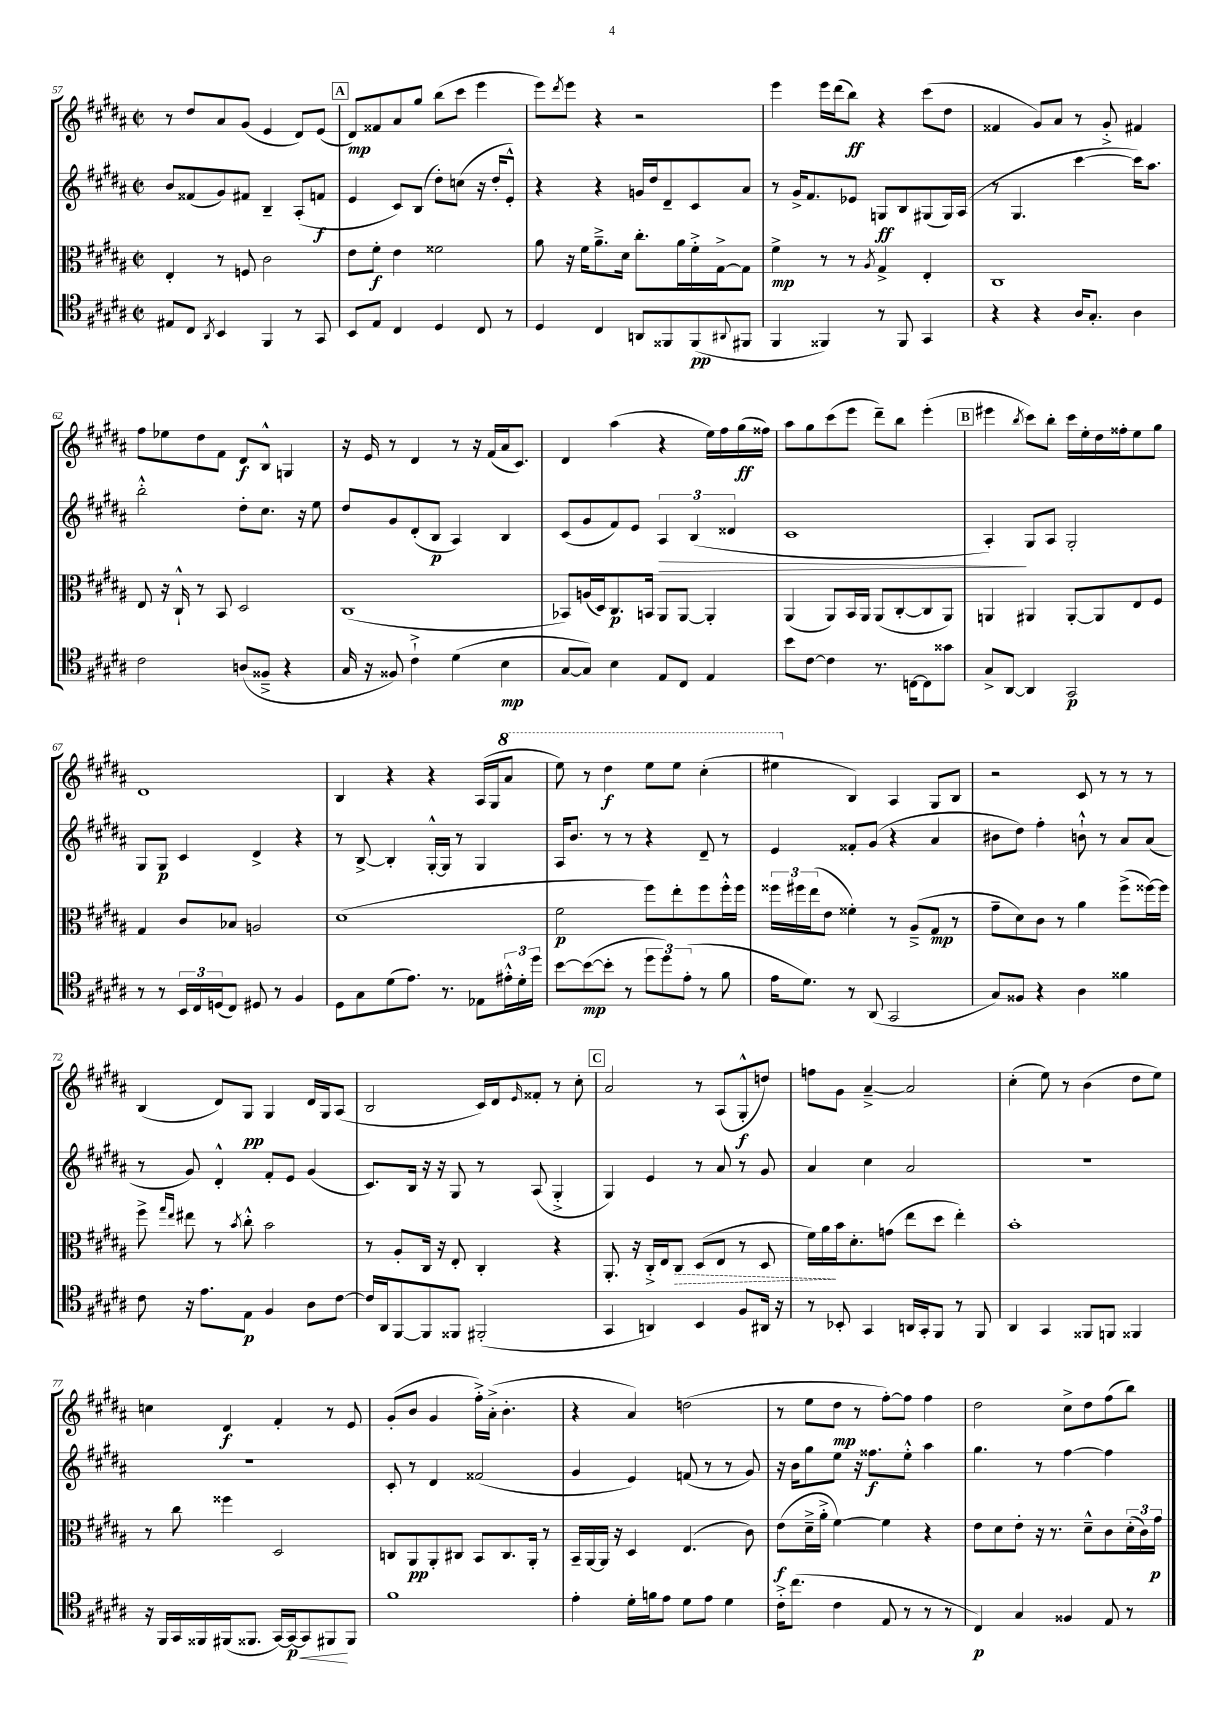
<<
\new StaffGroup <<
\new Staff = "s0" {
    \clef treble \key b \major \defaultTimeSignature \time 2/2
    r8 dis''8 ais'8 gis'8( e'4 dis'8) e'8( |
    \mark \markup { \box "A" } dis'8\mp) fisis'8 ais'8 gis''8 b''8( cis'''8 e'''4 |
    e'''8) \acciaccatura { dis'''8 } e'''8 r4 r2 |
    e'''4 e'''16 dis'''16( b''8\ff) r4 cis'''8( dis''8 |
    fisis'4 gis'8) ais'8 r8 gis'8-.-> fis'4 |
    fis''8 ees''8 dis''8 fis'8 dis'8\f b8-^ g4 |
    r16 e'16 r8 dis'4 r8 r16 fis'16( ais'16 cis'8.) |
    dis'4 ais''4( r4 e''16) fis''16 gis''16\ff( fisis''16) |
    ais''8 gis''8 cis'''8( e'''8 dis'''8--) b''8 e'''4-.( |
    \mark \markup { \box "B" } eis'''4 \acciaccatura { b''8 } cis'''8) b''8-. cis'''16 e''16-. dis''16 fisis''16-. e''8 gis''8 |
    dis'1 |
    b4 r4 r4 ais16( gis16 \ottava #1 ais''8 |
    e'''8) r8 dis'''4\f e'''8 e'''8 cis'''4-.( |
    eis'''4 \ottava #0 b4) ais4 gis8 b8 |
    r2 cis'8 r8 r8 r8 |
    b4( dis'8) gis8\pp gis4 dis'16 gis16 ais8( |
    b2 cis'16) dis'16 \grace { e'16 } fisis'8-. r8 cis''8-. |
    \mark \markup { \box "C" } ais'2 r8 ais8( gis8-.-^\f d''8) |
    f''8 gis'8 ais'4~---> ais'2 |
    cis''4-.( e''8) r8 b'4( dis''8 e''8) |
    c''4 dis'4\f fis'4-. r8 e'8 |
    gis'8-.( b'8 gis'4 fis''16-.->) ais'16-.->( b'4.-. |
    r4 ais'4) d''2( |
    r8 e''8 dis''8\mp r8 fis''8~-.) fis''8 fis''4 |
    dis''2 cis''8-> dis''8 fis''8( b''8) \bar "|." |
}
\new Staff = "s1" {
    \clef treble \key b \major \defaultTimeSignature \time 2/2
    b'8 fisis'8( gis'8) fis'8 b4-- ais8-.( f'8\f |
    \mark \markup { \box "A" } e'4 cis'8) b8( dis''8-.) c''8( r16 dis''16-. e'8-.-^) |
    r4 r4 g'16 dis''16 dis'8-- cis'8 ais'8 |
    r8 gis'16-> fis'8. ees'8 g8\ff b8 gis8( gis16) ais16( |
    r8 gis4. cis'''4~ cis'''16) ais''8. |
    b''2-.-^ dis''8-. cis''8. r16 e''8 |
    dis''8 gis'8 dis'8-.( b8\p ais4) b4 |
    cis'8( gis'8 fis'8) e'8 \tuplet 3/2 { ais4\> b4( disis'4 } |
    cis'1 |
    \mark \markup { \box "B" } ais4-.\!) gis8 ais8 gis2-. |
    gis8 gis8\p cis'4 dis'4-> r4 |
    r8 b8~-> b4-. gis16~-.-^ gis16 r8 gis4 |
    ais16 b'8. r8 r8 r4 dis'8-- r8 |
    e'4 fisis'8-. gis'8( r4 ais'4 |
    bis'8 dis''8) fis''4-. b'8-!-^ r8 ais'8 ais'8( |
    r8 gis'8) dis'4-.-^ fis'8-. e'8 gis'4( |
    cis'8.) b16 r16 r16 gis8 r8 ais8( gis4-.-> |
    \mark \markup { \box "C" } gis4) e'4 r8 ais'8 r8 gis'8 |
    ais'4 cis''4 ais'2 |
    R1 |
    R1 |
    cis'8-. r8 dis'4 fisis'2( |
    gis'4 e'4) f'8( r8 r8 gis'8) |
    r16 b'16 gis''8 e''8 r16 fisis''8.\f e''8-.-^ ais''4 |
    gis''4. r8 fis''4~ fis''4 \bar "|." |
}
\new Staff = "s2" {
    \clef alto \key b \major \defaultTimeSignature \time 2/2
    e4-. r8 f8 cis'2 |
    \mark \markup { \box "A" } e'8 fis'8-.\f e'4 fisis'2 |
    ais'8 r16 fis'16 ais'8.---> dis'16 cis''8.-. ais'16 fis'16-.-> gis16~-> gis8 |
    fis'4->\mp r8 r8 \acciaccatura { ais8 } gis4-> e4-. |
    cis1 |
    e8 r16 cis16-!-^ r8 b,8 dis2 |
    cis1( |
    bes,8) a16( dis16) cis8.\p b,16 ais,8 ais,8~ ais,4-. |
    ais,4( ais,8) b,16 ais,16 ais,8( cis8~-. cis8 ais,8) |
    \mark \markup { \box "B" } a,4 ais,4 ais,8~-. ais,8 e8 fis8 |
    gis4 cis'8 bes8 a2 |
    dis'1( |
    fis'2\p fis''8) e''8-. fis''8 fis''16-.-^ fis''16 |
    \tuplet 3/2 { fisis''16 fis''16 e''16( } e'8 fisis'4-.) r8 ais8--->( gis8\mp r8 |
    gis'8-- dis'8) cis'8 r8 ais'4 fis''8->( fisis''16~) fisis''16 |
    fis''8-> \grace { gis''16 e''16 } eis''8 r8 \acciaccatura { b'8 } cis''8-.-^ b'2 |
    r8 ais8-. cis16 r16 e8-. cis4-. r4 |
    \mark \markup { \box "C" } ais,8.-. r16 cis16-.-> e16 \once \override Hairpin.style = #'dashed-line cis8\> dis8( e8 r8 dis8 |
    fis'16) ais'16\! b'16 dis'8.-. g'8( e''8 dis''8 e''4-.) |
    b'1-. |
    r8 cis''8 fisis''4 dis2 |
    c8 ais,8\pp ais,8-. cis8 b,8 cis8. ais,16-. r8 |
    b,16-- ais,16~ ais,16 r16 dis4 e4.( cis'8) |
    e'8\f( dis'16---> ais'16-.-> fis'4~) fis'4 r4 |
    e'8 dis'8 e'8-. r16 r8. dis'8---^ cis'8 \tuplet 3/2 { dis'16-.( cis'16) gis'16\p } \bar "|." |
}
\new Staff = "s3" {
    \clef tenor \key b \major \defaultTimeSignature \time 2/2
    eis8 cis8 \acciaccatura { ais,8 } b,4 fis,4 r8 gis,8 |
    \mark \markup { \box "A" } b,8 e8 cis4 dis4 cis8 r8 |
    dis4 cis4 a,8 fisis,8 fisis,8\pp( \appoggiatura { ais,8 } fis,8 |
    fis,4 fisis,4) r8 fisis,8 gis,4 |
    r4 r4 ais16 gis8.-. ais4 |
    cis'2 a8( fisis8---> r4 |
    gis16 r16 fisis8) cis'4-!-> dis'4( b4\mp |
    gis8~ gis8) b4 e8 cis8 e4 |
    b'8 cis'8~ cis'4 r8. c16~ c8 gisis'8 |
    \mark \markup { \box "B" } gis8-> ais,8~ ais,4 gis,2\p |
    r8 r8 \tuplet 3/2 { b,16 cis16 d16( } cis8) dis8 r8 fis4 |
    dis8 gis8 dis'8( e'8.) r8. ees8 \tuplet 3/2 { eis'16-.-^ dis'16-. dis''16 } |
    b'8~ b'8~\mp( b'8-. r8 \tuplet 3/2 { dis''8 dis''8) e'8-.( } r8 fis'8 |
    e'16 dis'8.) r8 ais,8( gis,2 |
    gis8) fisis8 r4 ais4 fisis'4 |
    cis'8 r16 e'8. e8\p fis4 ais8 cis'8~ |
    cis'16 ais,16 fis,8~ fis,8 fisis,8 fis,2-.( |
    \mark \markup { \box "C" } gis,4 a,4) b,4 fis8 ais,16 r16 |
    r8 bes,8-. gis,4 a,16 gis,16-. fis,8 r8 fis,8 |
    ais,4 gis,4 fisis,8 f,8 fisis,4 |
    r16 fis,16 gis,16 fisis,16 fis,16( fisis,8. gis,16~) gis,16~\p\< gis,8 fis,8\! fis,8 |
    fis'1 |
    e'4-. dis'16-. f'16 e'8 dis'8 e'8 dis'4 |
    cis'16-.-> cis''8.( cis'4 e8 r8 r8 r8 |
    cis4\p) gis4 fisis4 e8 r8 \bar "|." |
}
>>
>>
\layout { \context { \Score currentBarNumber = #57 } }
